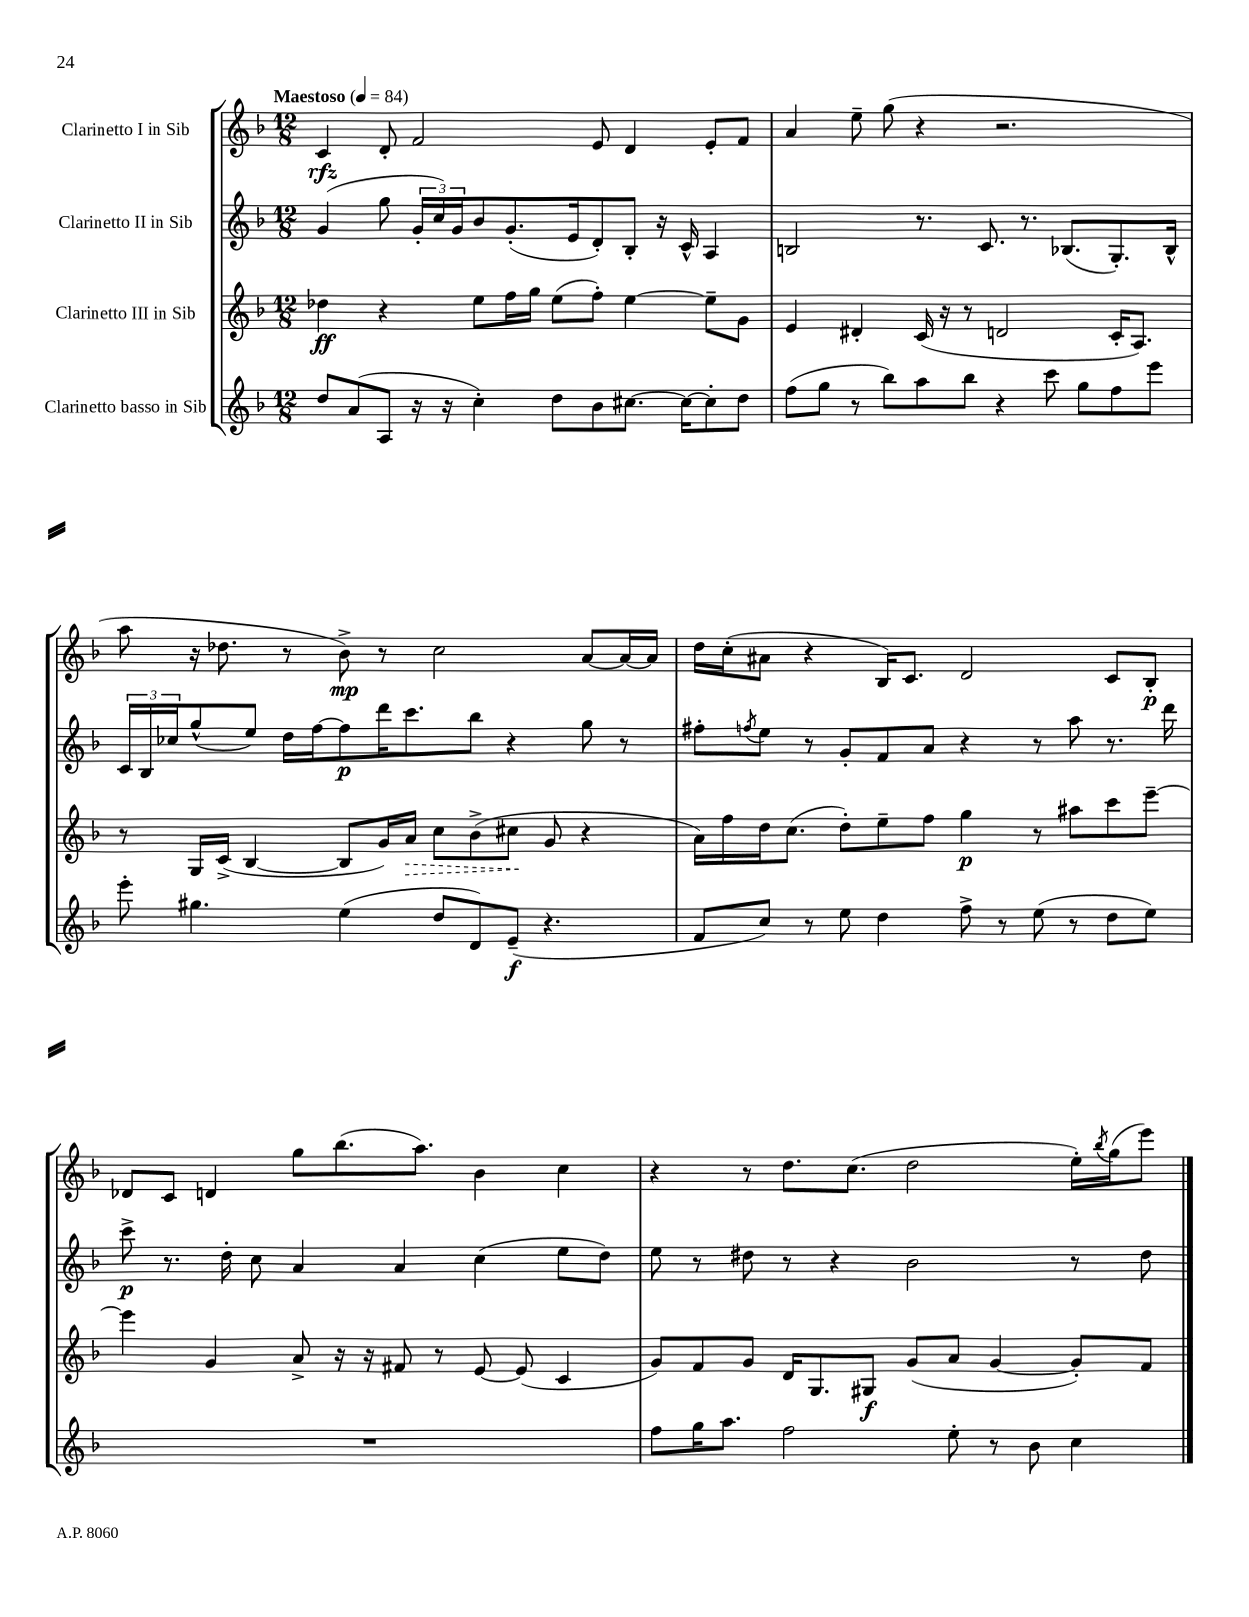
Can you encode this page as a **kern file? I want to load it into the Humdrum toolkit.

**kern	**kern	**kern	**kern
*staff4	*staff3	*staff2	*staff1
*clefG2	*clefG2	*clefG2	*clefG2
*k[b-]	*k[b-]	*k[b-]	*k[b-]
*M12/8	*M12/8	*M12/8	*M12/8
*MM84	*MM84	*MM84	*MM84
8dd/L	4dd-\	(4g/	4c/
(8a/	.	.	.
8A/J	4r	8gg\	8d'/
16r	.	24g'/LL	2f/
.	.	24cc/)	.
16r	.	.	.
.	.	24g/J	.
4cc'\)	8ee\L	8b-/	.
.	16ff\L	(8.g'/	.
.	16gg\JJ	.	.
8dd\L	(8ee\L	.	.
.	.	16e/k	.
8b-\	8ff'\J)	8d'/)	8e/
[8.cc#\J	[4ee\	8B-'/J	4d/
.	.	16r	.
16cc#\_LK	.	16c^^/	.
8cc#'\]	8ee~\]L	4A/	8e'/L
8dd\J	8g\J	.	8f/J
=	=	=	=
(8ff\L	4e/	2B/	4a/
8gg\J	.	.	.
8r	4d#'/	.	8ee~\
8bb-\L)	.	.	(8gg\
8aa\	(16c/	8.r	4r
.	16r	.	.
8bb-\J	8r	.	.
.	.	8.c/	.
4r	2d/	.	2.r
.	.	8.r	.
8ccc\	.	.	.
.	.	(8.B-/L	.
8gg\L	.	.	.
8ff\	16c'/LK	8.G'/)	.
.	8.A/J)	.	.
8eee\J	.	.	.
.	.	16B-^^/Jk	.
=	=	=	=
8eee'\	8r	24c/LL	8aa\
.	.	24B-/	.
.	.	24cc-/J	.
4.gg#\	16G/LL	(8gg^^/	16r
.	(16c^/JJ	.	8.dd-\
.	[4B-/	8ee/J)	.
.	.	16dd\LL	8r
.	.	[16ff\J	.
(4ee\	8B-/]L	8ff\]	8b-^\)
.	16g/L)	16ddd\K	8r
.	16a/JJ	8.ccc\	.
8dd/L	8cc\L	.	2cc\
8d/)	(8b-^\	8bb-\J	.
(8e~/J	8cc#\J	4r	.
4.r	8g/	.	.
.	4r	8gg\	[8a/L
.	.	8r	16a/_L
.	.	.	16a/]JJ
=	=	=	=
8f/L	16a\LL)	8ff#'\L	16dd\LL
.	16ff\	.	(16cc'\J
.	.	8qff/	.
8cc/J)	16dd\J	8ee\J	8a#\J
.	(8.cc\J	.	.
8r	.	8r	4r
8ee\	8dd'\L)	8g'/L	.
4dd\	8ee~\	8f/	16B-/LK)
.	.	.	8.c/J
.	8ff\J	8a/J	.
8ff^\	4gg\	4r	2d/
8r	.	.	.
(8ee\	8r	8r	.
8r	8aa#\L	8aa\	.
8dd\L	8ccc\	8.r	8c/L
8ee\J)	[8eee~\J	.	8B-'/J
.	.	16ddd\	.
=	=	=	=
1.r	4eee\]	8ccc^\	8d-/L
.	.	8.r	8c/J
.	4g/	.	4d/
.	.	16dd'\	.
.	.	8cc\	.
.	8a^/	4a/	8gg\L
.	16r	.	(8.bb-\
.	16r	.	.
.	8f#/	4a/	.
.	.	.	8.aa\J)
.	8r	.	.
.	[8e/	(4cc\	4b-\
.	(8e/]	.	.
.	4c/	8ee\L	4cc\
.	.	8dd\J)	.
=	=	=	=
8ff\L	8g/L)	8ee\	4r
16gg\K	8f/	8r	.
8.aa\J	.	.	.
.	8g/J	8dd#\	8r
2ff\	16d/LK	8r	8.dd\L
.	8.G/	.	.
.	.	4r	.
.	.	.	(8.cc\J
.	8G#/J	.	.
.	(8g/L	2b-\	2dd\
8ee'\	8a/J	.	.
8r	[4g/	.	.
8b-\	.	.	.
4cc\	8g'/]L)	8r	16ee'\LL)
.	.	.	8qbb-/
.	.	.	(16gg\J
.	8f/J	8dd#\	8eee\J)
==	==	==	==
*-	*-	*-	*-
